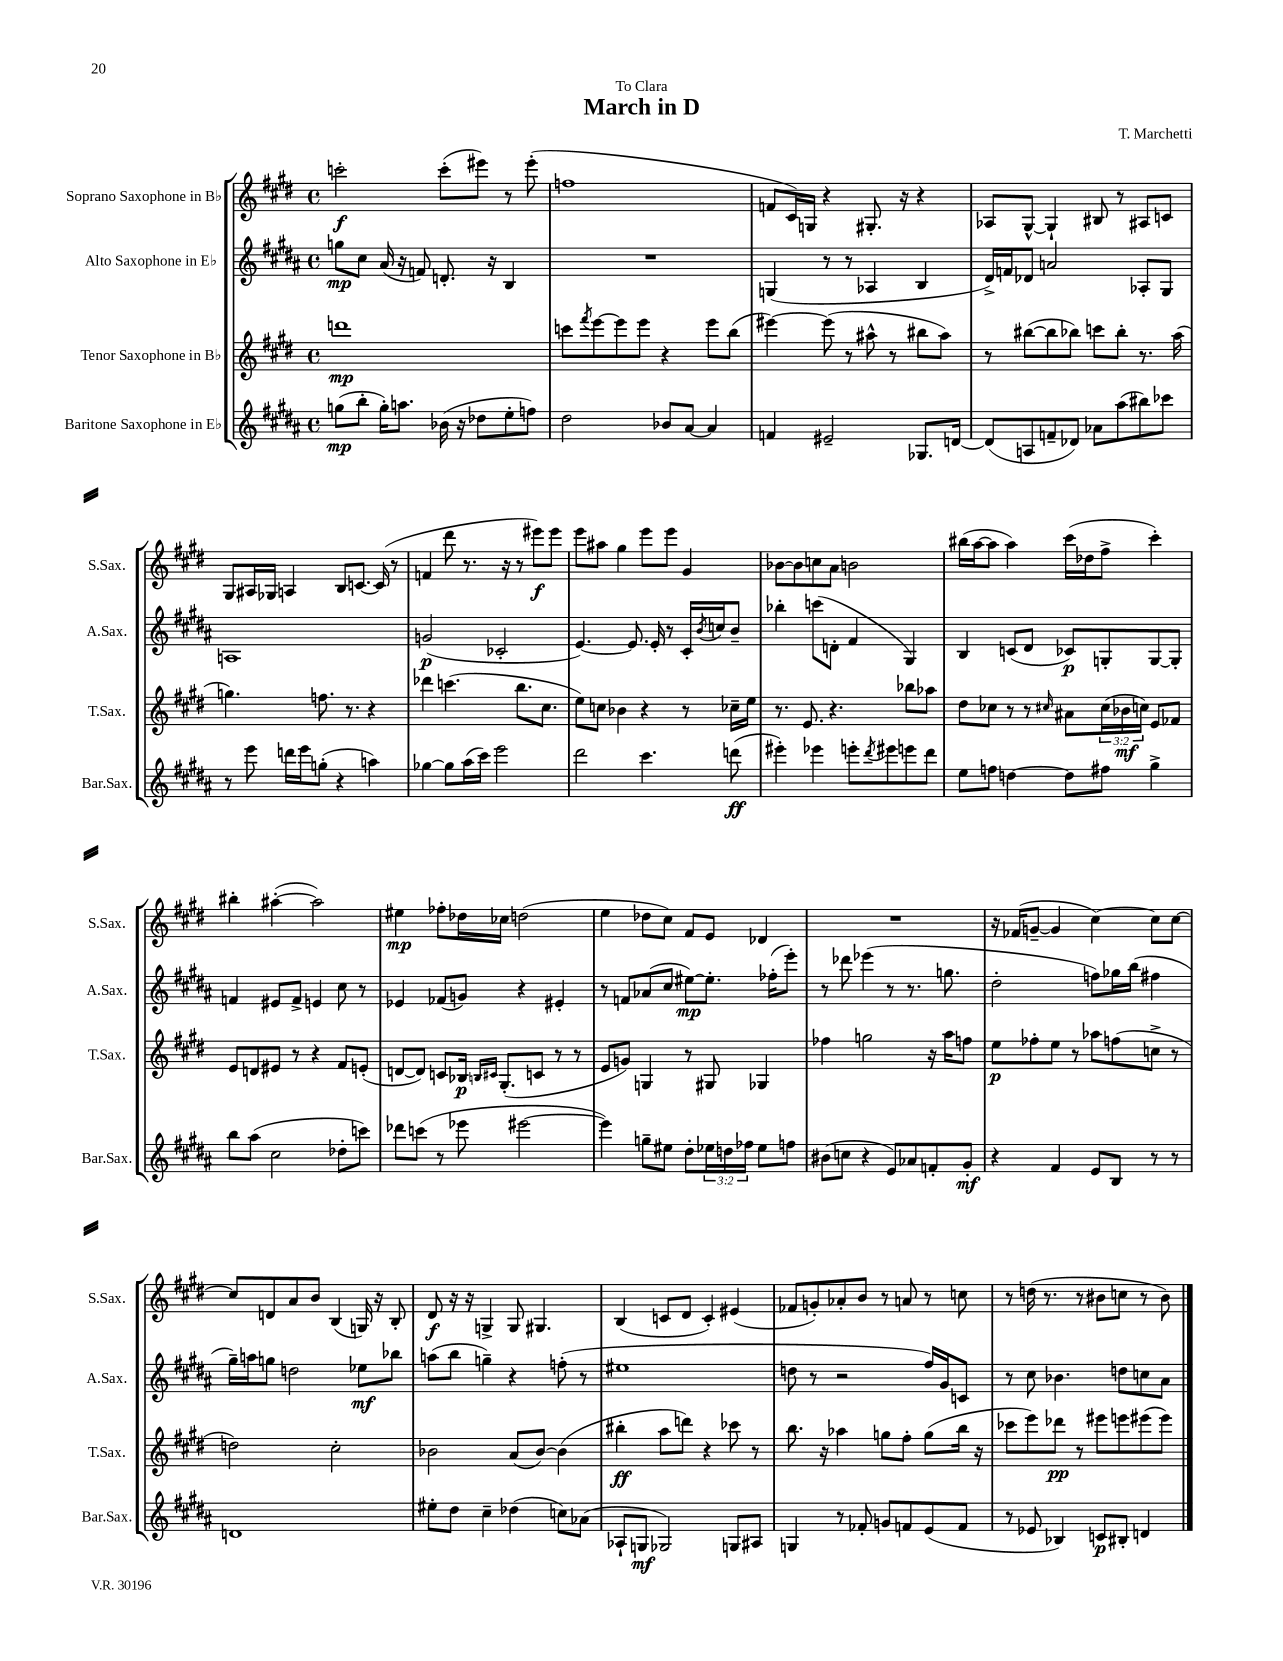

**kern	**dynam	**kern	**dynam	**kern	**dynam	**kern	**dynam
*part4	*part4	*part3	*part3	*part2	*part2	*part1	*part1
*staff4	*staff4	*staff3	*staff3	*staff2	*staff2	*staff1	*staff1
*I"Baritone Saxophone in E♭	*	*I"Tenor Saxophone in B♭	*	*I"Alto Saxophone in E♭	*	*I"Soprano Saxophone in B♭	*
*I'Bar.Sax.	*	*I'T.Sax.	*	*I'A.Sax.	*	*I'S.Sax.	*
*clefG2	*	*clefG2	*	*clefG2	*	*clefG2	*
*k[f#c#g#d#a#]	*	*k[f#c#g#d#]	*	*k[f#c#g#d#a#]	*	*k[f#c#g#d#]	*
*M4/4	*	*M4/4	*	*M4/4	*	*M4/4	*
*met(c)	*	*met(c)	*	*met(c)	*	*met(c)	*
=1	=1	=1	=1	=1	=1	=1	=1
(8ggn\L	mp	1dddn	mp	8ggn\L	mp	2cccn'\	f
8bb'\J	.	.	.	8cc#\J	.	.	.
16gg'\KL)	.	.	.	(16a#/	.	.	.
8.aan\J	.	.	.	16r	.	.	.
.	.	.	.	8fn/)	.	.	.
(16b-X\	.	.	.	8.dn'/	.	(8ccc'\L	.
16r	.	.	.	.	.	.	.
8dd-X\L	.	.	.	.	.	8eee#X\J)	.
.	.	.	.	16r	.	.	.
8ee'\	.	.	.	4B/	.	8r	.
8ffn\J)	.	.	.	.	.	(8eee#'\	.
=2	=2	=2	=2	=2	=2	=2	=2
2dd#\	.	8cccn\L	.	1r	.	1ffn	.
.	.	8qfff#/	.	.	.	.	.
.	.	[8eee\	.	.	.	.	.
.	.	8eee\]	.	.	.	.	.
.	.	8eee\J	.	.	.	.	.
8b-X/L	.	4r	.	.	.	.	.
[8a#/J	.	.	.	.	.	.	.
4a#/]	.	8eee\L	.	.	.	.	.
.	.	(8bb\J	.	.	.	.	.
=3	=3	=3	=3	=3	=3	=3	=3
4fn/	.	[4eee#X\)	.	(4Gn/	.	8fn/L	.
.	.	.	.	.	.	16c#/L)	.
.	.	.	.	.	.	16Gn/JJ	.
2e#X~/	.	(8eee#\]	.	8r	.	4r	.
.	.	8r	.	8r	.	.	.
.	.	8aa#X^^\	.	4A-X/	.	8.G#X'/	.
.	.	8r	.	.	.	.	.
.	.	.	.	.	.	16r	.
8.G-X/L	.	8bb#X\L	.	4B/	.	4r	.
.	.	8aa#\J)	.	.	.	.	.
[16dn/Jk	.	.	.	.	.	.	.
=4	=4	=4	=4	=4	=4	=4	=4
(8d/L]	.	8r	.	16d#^/LL)	.	8A-X/L	.
.	.	.	.	16fn/J	.	.	.
8An/	.	([8bb#X\L	.	8d-X/J	.	[8G#^^/J	.
8fn~/	.	8bb#\]	.	2an/	.	4G#`/]	.
8d-X/J)	.	8bb-X\J)	.	.	.	.	.
8a-X\L	.	8cccn\L	.	.	.	8B#X/	.
(8aa#\	.	8bb-'\J	.	.	.	8r	.
8bb#X\)	.	8.r	.	8A-X'/L	.	8A#X/L	.
8ccc-X\J	.	.	.	8G#/J	.	8cn/J	.
.	.	(16aa\	.	.	.	.	.
!!LO:LB:g=z
=5	=5	=5	=5	=5	=5	=5	=5
8r	.	4.ggn\)	.	1An	.	8G#/L	.
8eee\	.	.	.	.	.	16A#X/L	.
.	.	.	.	.	.	16G-X/JJ	.
16dddn\LL	.	.	.	.	.	4An/	.
16eee\J	.	.	.	.	.	.	.
(8ggn'\J	.	8.ffn\	.	.	.	.	.
4r	.	.	.	.	.	8B/L	.
.	.	8.r	.	.	.	.	.
.	.	.	.	.	.	[8.cn/J	.
4aan\)	.	4r	.	.	.	.	.
.	.	.	.	.	.	(16c/]	.
.	.	.	.	.	.	8r	.
=6	=6	=6	=6	=6	=6	=6	=6
[4gg-X\	.	4ddd-X\	.	(2gn/	p	4fn/	.
8gg-\L]	.	(4.cccn\	.	.	.	8ddd#\	.
(16aa#\L	.	.	.	.	.	8.r	.
16ccc#\JJ)	.	.	.	.	.	.	.
2eee\	.	.	.	2c-X'/	.	.	.
.	.	.	.	.	.	16r	.
.	.	8.bb\L	.	.	.	8r	.
.	.	.	.	.	.	8eee#X\L)	f
.	.	8.cc#\J	.	.	.	.	.
.	.	.	.	.	.	8eee#\J	.
=7	=7	=7	=7	=7	=7	=7	=7
2ddd#\	.	8ee\L)	.	[4.e/)	.	8eee\L	.
.	.	8ccn\J	.	.	.	8aa#X\J	.
.	.	4b-X\	.	.	.	4gg#\	.
.	.	.	.	8.e/]	.	.	.
4.ccc#\	.	4r	.	.	.	8eee\L	.
.	.	.	.	16e'/	.	.	.
.	.	.	.	8r	.	8eee\J	.
.	.	8r	.	16c#'/LL	.	4g#/	.
.	.	.	.	8qb/	.	.	.
.	.	.	.	16ccn/J	.	.	.
(8dddn\	ff	16cc-X~\LL	.	8b~/J	.	.	.
.	.	16ee\JJ	.	.	.	.	.
=8	=8	=8	=8	=8	=8	=8	=8
4eee#X'\)	.	8.r	.	4bb-X'\	.	[8b-X\L	.
.	.	.	.	.	.	8b-\]	.
.	.	8.e/	.	.	.	.	.
4eee-X\	.	.	.	(8cccn\L	.	8ccn\	.
.	.	4.r	.	8dn'\J	.	8a\J	.
8eeen'\L	.	.	.	4f#/	.	2bn\	.
8qddd#/	.	.	.	.	.	.	.
8eee#X\	.	.	.	.	.	.	.
8eeen\	.	8bb-X\L	.	4G#/)	.	.	.
8ddd#\J	.	8aa-X\J	.	.	.	.	.
=9	=9	=9	=9	=9	=9	=9	=9
8ee\L	.	8dd#\L	.	4B/	.	(16bb#X\LL	.
.	.	.	.	.	.	[16aa\J	.
8ffn\J	.	8cc-X\J	.	.	.	8aa\J]	.
[4ddn\	.	8r	.	(8cn/L	.	4aa\)	.
.	.	8r	.	8d#/J	.	.	.
.	.	16qqcc#X/	.	.	.	.	.
8dd\L]	.	8a#X\L	.	8c-X/L)	p	(16ccc#\LL	.
.	.	.	.	.	.	16dd-X\J	.
8ff#X\J	.	(24cc#\L	.	8Gn'/	.	8ff#^\J	.
.	.	24b-X\	mf	.	.	.	.
.	.	24ccn\JJ)	.	.	.	.	.
4gg#^\	.	8e/L	.	[8G/	.	4ccc#'\)	.
.	.	8f-X/J	.	8G'/J]	.	.	.
!!LO:LB:g=z
=10	=10	=10	=10	=10	=10	=10	=10
8bb\L	.	8e/L	.	4fn/	.	4bb#X'\	.
(8aa#\J	.	8dn/	.	.	.	.	.
2cc#\	.	8e#X/J	.	8e#X/L	.	([4aa#X'\	.
.	.	8r	.	8f^/J	.	.	.
.	.	4r	.	4en/	.	2aa#\])	.
8dd-X'\L	.	8f#/L	.	8cc#\	.	.	.
8cccn\J)	.	(8en'/J	.	8r	.	.	.
=11	=11	=11	=11	=11	=11	=11	=11
8ddd-X\L	.	[8dn/L	.	4e-X/	.	4ee#X\	mp
(8cccn\J	.	8d/J])	.	.	.	.	.
8r	.	8cn/L	.	(8f-X/L	.	8ff-X'\L	.
8eee-X\	.	16B-X/Jk	p	8gn/J)	.	16dd-X\L	.
.	.	16qqBn/LL	.	.	.	.	.
.	.	16qqc#X/JJ	.	.	.	.	.
.	.	(8.G#'/L	.	.	.	16cc-X\JJ	.
[2eee#X\	.	.	.	4r	.	(2ddn\	.
.	.	8cn/J	.	.	.	.	.
.	.	8r	.	4e#X'/	.	.	.
.	.	8r	.	.	.	.	.
=12	=12	=12	=12	=12	=12	=12	=12
4eee#\])	.	8e/L	.	8r	.	4ee\	.
.	.	8gn/J)	.	8fn/L	.	.	.
8ggn~\L	.	4Gn/	.	(8a-X/	.	8dd-X\L	.
8ee#X\J	.	.	.	8cc#/J	.	8cc#\J)	.
8dd#'\L	.	8r	.	[8ee#X\L)	mp	8f#/L	.
24ee-X\L	.	8G#X/	.	8.ee#'\J]	.	8e/J	.
24ddn\	.	.	.	.	.	.	.
24ff-X\JJ	.	.	.	.	.	.	.
8ee-\L	.	4G-X/	.	.	.	4d-X/	.
.	.	.	.	(16ff-X'\KL	.	.	.
8ffn\J	.	.	.	8eee'\J)	.	.	.
=13	=13	=13	=13	=13	=13	=13	=13
(8b#X\L	.	4ff-X\	.	8r	.	1r	.
8ccn\J	.	.	.	8ddd-X\	.	.	.
4r	.	2ggn\	.	(4eee-X\	.	.	.
8e/L)	.	.	.	8r	.	.	.
8a-X/	.	.	.	8.r	.	.	.
8fn'/	.	16r	.	.	.	.	.
.	.	16aa\KL	.	8.ggn\	.	.	.
8g#'/J	mf	8ffn\J	.	.	.	.	.
=14	=14	=14	=14	=14	=14	=14	=14
4r	.	8ee\L	p	2dd#'\	.	16r	.
.	.	.	.	.	.	(16f-X/KL	.
.	.	8ff-X'\	.	.	.	[8gn~/J	.
4f#/	.	8ee\J	.	.	.	4g/]	.
.	.	8r	.	.	.	.	.
8e/L	.	8aa-X\L	.	8ffn\L)	.	[4cc#\)	.
8B/J	.	(8ffn\	.	16gg-X\L	.	.	.
.	.	.	.	(16bb\JJ	.	.	.
8r	.	8ccn^\J	.	4ff#X\	.	8cc#\L]	.
8r	.	8r	.	.	.	[8cc#\J	.
!!LO:LB:g=z
=15	=15	=15	=15	=15	=15	=15	=15
1dn	.	2ddn\)	.	16gg#~\LL)	.	8cc#/L]	.
.	.	.	.	16aan\J	.	.	.
.	.	.	.	8ggn\J	.	8dn/	.
.	.	.	.	2ddn\	.	8a/	.
.	.	.	.	.	.	8b/J	.
.	.	2cc#'\	.	.	.	(4B/	.
.	.	.	.	8ee-X\L	mf	16Gn/)	.
.	.	.	.	.	.	16r	.
.	.	.	.	8bb-X\J	.	8B'/	.
=16	=16	=16	=16	=16	=16	=16	=16
8ee#X'\L	.	2b-X\	.	(8aan\L	.	8d#/	f
8dd#\J	.	.	.	8bb\J	.	16r	.
.	.	.	.	.	.	16r	.
4cc#~\	.	.	.	4ggn~\)	.	4Gn^/	.
(4dd-X\	.	(8a/L	.	4r	.	8G/	.
.	.	[8b-/J)	.	.	.	4.G#X/	.
8ccn\L)	.	(4b-\]	.	(8ffn'\	.	.	.
(8a-X\J	.	.	.	8r	.	.	.
=17	=17	=17	=17	=17	=17	=17	=17
8A-X`/L	.	4bb#X'\	ff	1ee#X	.	(4B/	.
8Gn/J	mf	.	.	.	.	.	.
2G-X/)	.	8aa\L	.	.	.	8cn/L	.
.	.	8dddn\J)	.	.	.	8d#/J	.
.	.	4r	.	.	.	4c'/)	.
8Gn/L	.	8ccc-X\	.	.	.	(4e#X/	.
8A#X/J	.	8r	.	.	.	.	.
=18	=18	=18	=18	=18	=18	=18	=18
4Gn/	.	8.bb\	.	8ddn\	.	8f-X/L	.
.	.	.	.	8r	.	8gn'/)	.
.	.	16r	.	.	.	.	.
8r	.	4aa-X\	.	2r	.	8a-X'/	.
8f-X'/	.	.	.	.	.	8b/J	.
8gn/L	.	8ggn\L	.	.	.	8r	.
8fn/	.	8ff#'\J	.	.	.	8an/	.
(8e/	.	(8gg\L	.	16ff#/LL)	.	8r	.
.	.	.	.	16g#/J	.	.	.
8f/J	.	16bb\Jk	.	8cn/J	.	8ccn\	.
.	.	16r	.	.	.	.	.
=19	=19	=19	=19	=19	=19	=19	=19
8r	.	8ccc-X\L	.	8r	.	8r	.
8e-X/	.	8eee\)	.	8cc#\	.	(16ddn\	.
.	.	.	.	.	.	8.r	.
4B-X/)	.	8ddd-X\J	pp	4.b-X\	.	.	.
.	.	8r	.	.	.	8r	.
8cn/L	p	8eee#X\L	.	.	.	8b#X\L	.
8B#X'/J	.	8eeen\	.	8ddn\L	.	8ccn\J	.
4dn/	.	(8eee#X\	.	8ccn\	.	8r	.
.	.	8eee#\J)	.	8a#\J	.	8b#\)	.
==	==	==	==	==	==	==	==
*-	*-	*-	*-	*-	*-	*-	*-
